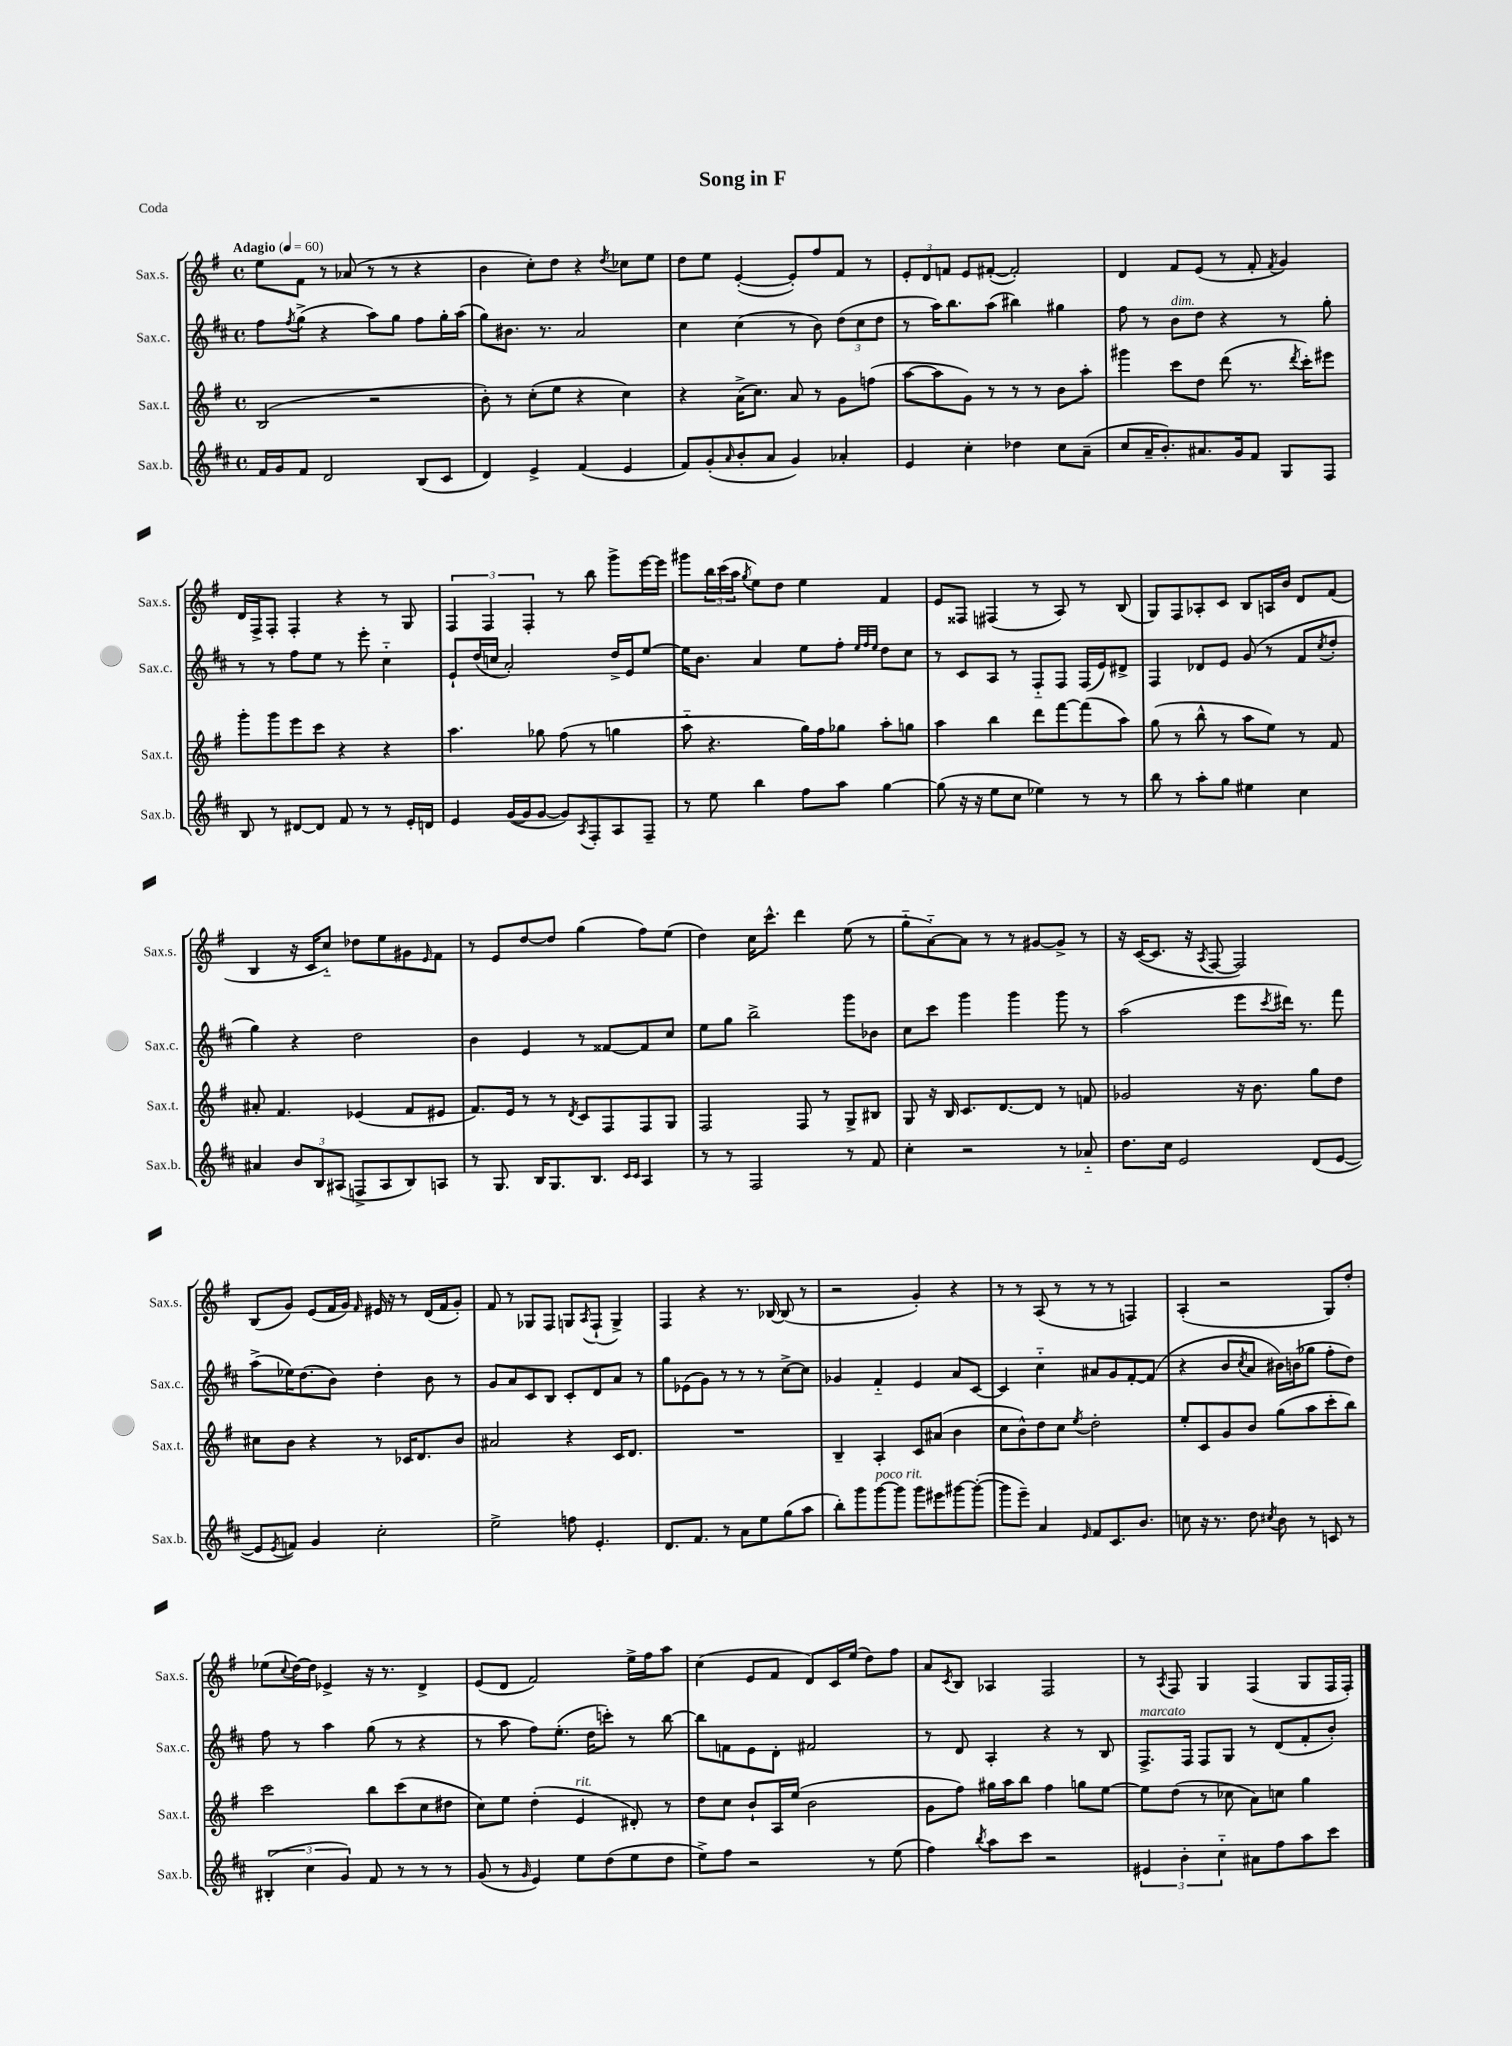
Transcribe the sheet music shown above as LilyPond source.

\header { title = "Song in F" piece = "Coda" }
<<
\new StaffGroup <<
\new Staff = "s0" \with { instrumentName = "Sax.s." shortInstrumentName = "Sax.s." } {
    \clef treble \key g \major \defaultTimeSignature \time 4/4 \tempo "Adagio" 4 = 60
    e''8 fis'8 r8 aes'8( r8 r8 r4 |
    b'4 c''8-.) d''8 r4 \acciaccatura { d''8 } ces''8 e''8 |
    d''8 e''8 e'4~-.( e'8-.) fis''8 fis'8 r8 |
    \tuplet 3/2 { e'8-. d'8 f'8 } e'8 fis'8~-.( fis'2-.) |
    d'4 fis'8 e'8( r8 fis'8-. \acciaccatura { fis'8 } g'4) |
    d'16 fis16-> fis8-. fis4-. r4 r8 g8 |
    \tuplet 3/2 { fis4 fis4 fis4-. } r8 b''8 g'''8-> e'''16~ e'''16 |
    gis'''8 \tuplet 3/2 { b''16 c'''16( a''16 } \acciaccatura { g''8 } e''8) d''8 e''4 fis'4 |
    e'8 fisis8 fis4( r8 a8) r8 b8( |
    g8) fis8 aes8-. c'8 b8 a16 b'16 d'8 fis'8( |
    b4 r16 c'16 c''8-_) des''8 e''8 gis'8 \grace { e'16 } fis'8 |
    r8 e'8 d''8~ d''8 g''4( fis''8) e''8( |
    d''4) c''16 c'''8.-^ d'''4 e''8( r8 |
    g''8-_ a'8~-_) a'8 r8 r8 gis'8~ gis'8-> r8 |
    r16 c'16~( c'8. r16 \acciaccatura { a8 } fis8~ fis2) |
    b8( g'8) e'8( fis'16 g'16) \grace { fis'16 } eis'16 r16 r8 d'16( fis'16 g'8-.) |
    fis'8 r8 ges8 fis8 g8 \acciaccatura { a8 } fis8-!( g4->) |
    fis4 r4 r8. bes16~ bes8( r8 |
    r2 g'4-.) r4 |
    r8 r8 a8( r8 r8 r8 f4) |
    a4-.( r2 g8) d''8-. |
    ees''8( \appoggiatura { c''8 } d''16~) d''16 ees'4-> r16 r8. d'4-> |
    e'8( d'8 fis'2) e''16-> fis''16 a''8 |
    c''4( e'8 fis'8 d'8) c'16 e''16( d''8) fis''8 |
    a'8 \acciaccatura { c'8 } b8 aes4 fis2 |
    r8 \acciaccatura { a8 } fis8 g4 fis4( g8 fis16 fis16-.) \bar "|." |
}
\new Staff = "s1" \with { instrumentName = "Sax.c." shortInstrumentName = "Sax.c." } {
    \clef treble \key d \major \defaultTimeSignature \time 4/4
    fis''8 \acciaccatura { fis''8 } g''8->( r4 a''8) g''8 fis''8 g''16-. a''16( |
    g''8) bis'8. r8. a'2 |
    cis''4 cis''4( r8 b'8) \tuplet 3/2 { d''8( cis''8 d''8 } |
    r8 a''16) b''8. a''8( bis''4) gis''4 |
    fis''8 r8 b'8^\markup { \italic "dim." } d''8 r4 r8 g''8-. |
    r8 r8 fis''8 e''8 r8 e'''8-. cis''4-_ |
    e'8-! d''16( c''16 a'2-.) d''16-> e'16 e''8~ |
    e''16 b'8. a'4 e''8 fis''8-. \grace { e''32 fis''32 e''32 } d''8 cis''8 |
    r8 cis'8 a8 r8 fis8-_ fis8 fis16( e'16) dis'8-> |
    fis4 des'8 e'8 g'8( r8 fis'8 \acciaccatura { cis''8 } d''8-. |
    g''4) r4 d''2 |
    b'4 e'4 r8 fisis'8~ fisis'8 cis''8 |
    e''8 g''8 b''2-> g'''8 bes'8 |
    cis''8 cis'''8 g'''4 g'''4 g'''8 r8 |
    a''2( e'''8 \acciaccatura { cis'''8 } dis'''16) r8. fis'''8 |
    a''8->( ees''16) d''8.( b'8) d''4-. b'8 r8 |
    g'8 a'8 cis'8 b8 cis'8-. d'8 a'8 r8 |
    g''8 ees'8( g'8) r8 r8 r8 cis''8~-> cis''8 |
    ges'4 fis'4-_ e'4 a'8 cis'8~ |
    cis'4 cis''4-_ ais'8 g'8 fis'8~-. fis'8( |
    r4 b'8 \acciaccatura { cis''8 } a'8 bis'16) b'16( ges''8 fis''8-. d''8) |
    fis''8 r8 a''4 g''8( r8 r4 |
    r8 a''8 fis''8) e''8.-.( d''16 c'''8-.) r8 b''8~ |
    b''8 f'8 e'8 d'8-. fis'2 |
    r8 d'8 a4-. r4 r8 b8 |
    fis8.->^\markup { \italic "marcato" } fis16 fis8 g8 r8 d'8( fis'8-. b'8-.) \bar "|." |
}
\new Staff = "s2" \with { instrumentName = "Sax.t." shortInstrumentName = "Sax.t." } {
    \clef treble \key g \major \defaultTimeSignature \time 4/4
    b2( r2 |
    b'8-.) r8 c''8-.( e''8 r4 c''4) |
    r4 a'16->( c''8.) a'8 r8 g'8 f''8( |
    a''8~ a''8 g'8) r8 r8 r8 b'8 a''8-. |
    gis'''4 c'''8 d''8 d'''8( r8. \acciaccatura { d'''8 } c'''16-.) eis'''8 |
    g'''8-. g'''8 e'''8 c'''8 r4 r4 |
    a''4. ges''8 fis''8( r8 g''4 |
    a''8-_ r4. g''16) fis''16 ges''8 a''8-. g''8 |
    a''4 b''4 d'''8 fis'''8~ fis'''8( a''8) |
    g''8( r8 b''8-^ r8 a''8 e''8) r8 fis'8 |
    ais'8-. fis'4. ees'4( fis'8 eis'8 |
    fis'8.) e'16 r8 r8 \acciaccatura { d'8 } c'8 fis8 fis8 g8 |
    fis2 fis8 r8 g8-> bis8 |
    g8 r16 b16 c'8. d'8.~ d'8 r8 f'8 |
    ges'2 r16 b'8. g''8 d''8 |
    cis''8 b'8 r4 r8 ces'16 d'8. b'8 |
    ais'2 r4 c'16 d'8. |
    R1 |
    b4-- a4-. c'8 ais'8( b'4 |
    c''8 b'8-^) d''8 c''8 \acciaccatura { e''8 } d''2-. |
    e''8-. c'8 g'8 b'8 g''8( a''8 c'''8-. b''8) |
    c'''2 b''8 c'''8( c''8 dis''8 |
    c''8) e''8 d''4-.( e'4^\markup { \italic "rit." } dis'8-.) r8 |
    d''8 c''8 b'8-! a16 e''16( b'2 |
    g'8 fis''8) gis''16 a''16 b''8 fis''4 g''8 e''8~ |
    e''8 d''8( r8 ces''8 a'8) c''8 g''4 \bar "|." |
}
\new Staff = "s3" \with { instrumentName = "Sax.b." shortInstrumentName = "Sax.b." } {
    \clef treble \key d \major \defaultTimeSignature \time 4/4
    fis'16 g'16 fis'8 d'2 b8( cis'8 |
    d'4) e'4-> fis'4( e'4 |
    fis'8) g'8-.( \grace { a'16 } b'8-. a'8 g'4) aes'4-. |
    e'4 cis''4-. des''4 cis''8 a'8--( |
    cis''8 a'16-- b'8.-.) ais'8. g'16 fis'8 g8 fis8 |
    b8 r8 dis'8~ dis'8 fis'8 r8 r8 e'16-. d'16 |
    e'4 g'16~( g'16 g'8~ g'8) \acciaccatura { a8 } fis8-. a8 fis8-- |
    r8 e''8 b''4 fis''8 a''8 g''4~ |
    g''8( r16 r16 e''8 cis''8 ees''4) r8 r8 |
    b''8 r8 a''8-. g''8 eis''4 cis''4 |
    ais'4 \tuplet 3/2 { b'8 b8 ais8( } f8-> ais8 b8) a8 |
    r8 g8. b16 g8. b8. \grace { cis'16 cis'16 } a4 |
    r8 r8 fis2 r8 fis'8 |
    cis''4-. r2 r8 aes'8-_ |
    d''8. cis''16 e'2 d'8( e'8~ |
    e'8 \acciaccatura { e'8 } f'8) g'4 cis''2-. |
    e''2-> f''8 e'4.-. |
    d'8. fis'8. r8 a'8 e''8 g''8( a''8 |
    b''8-.) g'''8 g'''8~^\markup { \italic "poco rit." } g'''8 g'''8 eis'''8 gis'''8~ gis'''8~-.( |
    gis'''8 e'''8--) a'4 \grace { e'16 } fis'8 cis'8. b'8. |
    c''8 r16 r8. d''8 \acciaccatura { cis''8 } b'8 r8 c'8 r8 |
    \tuplet 3/2 { bis4-.( cis''4 g'4) } fis'8 r8 r8 r8 |
    g'8( r8 \grace { g'16 } e'4) e''8 d''8( e''8 d''8 |
    e''8->) fis''8 r2 r8 e''8( |
    fis''4) \acciaccatura { b''8 } a''8 cis'''8 r2 |
    \tuplet 3/2 { eis'4 b'4-. cis''4-_ } ais'8 fis''8 a''8 cis'''8 \bar "|." |
}
>>
>>
\layout { \context { \Score \remove "Bar_number_engraver" } }
